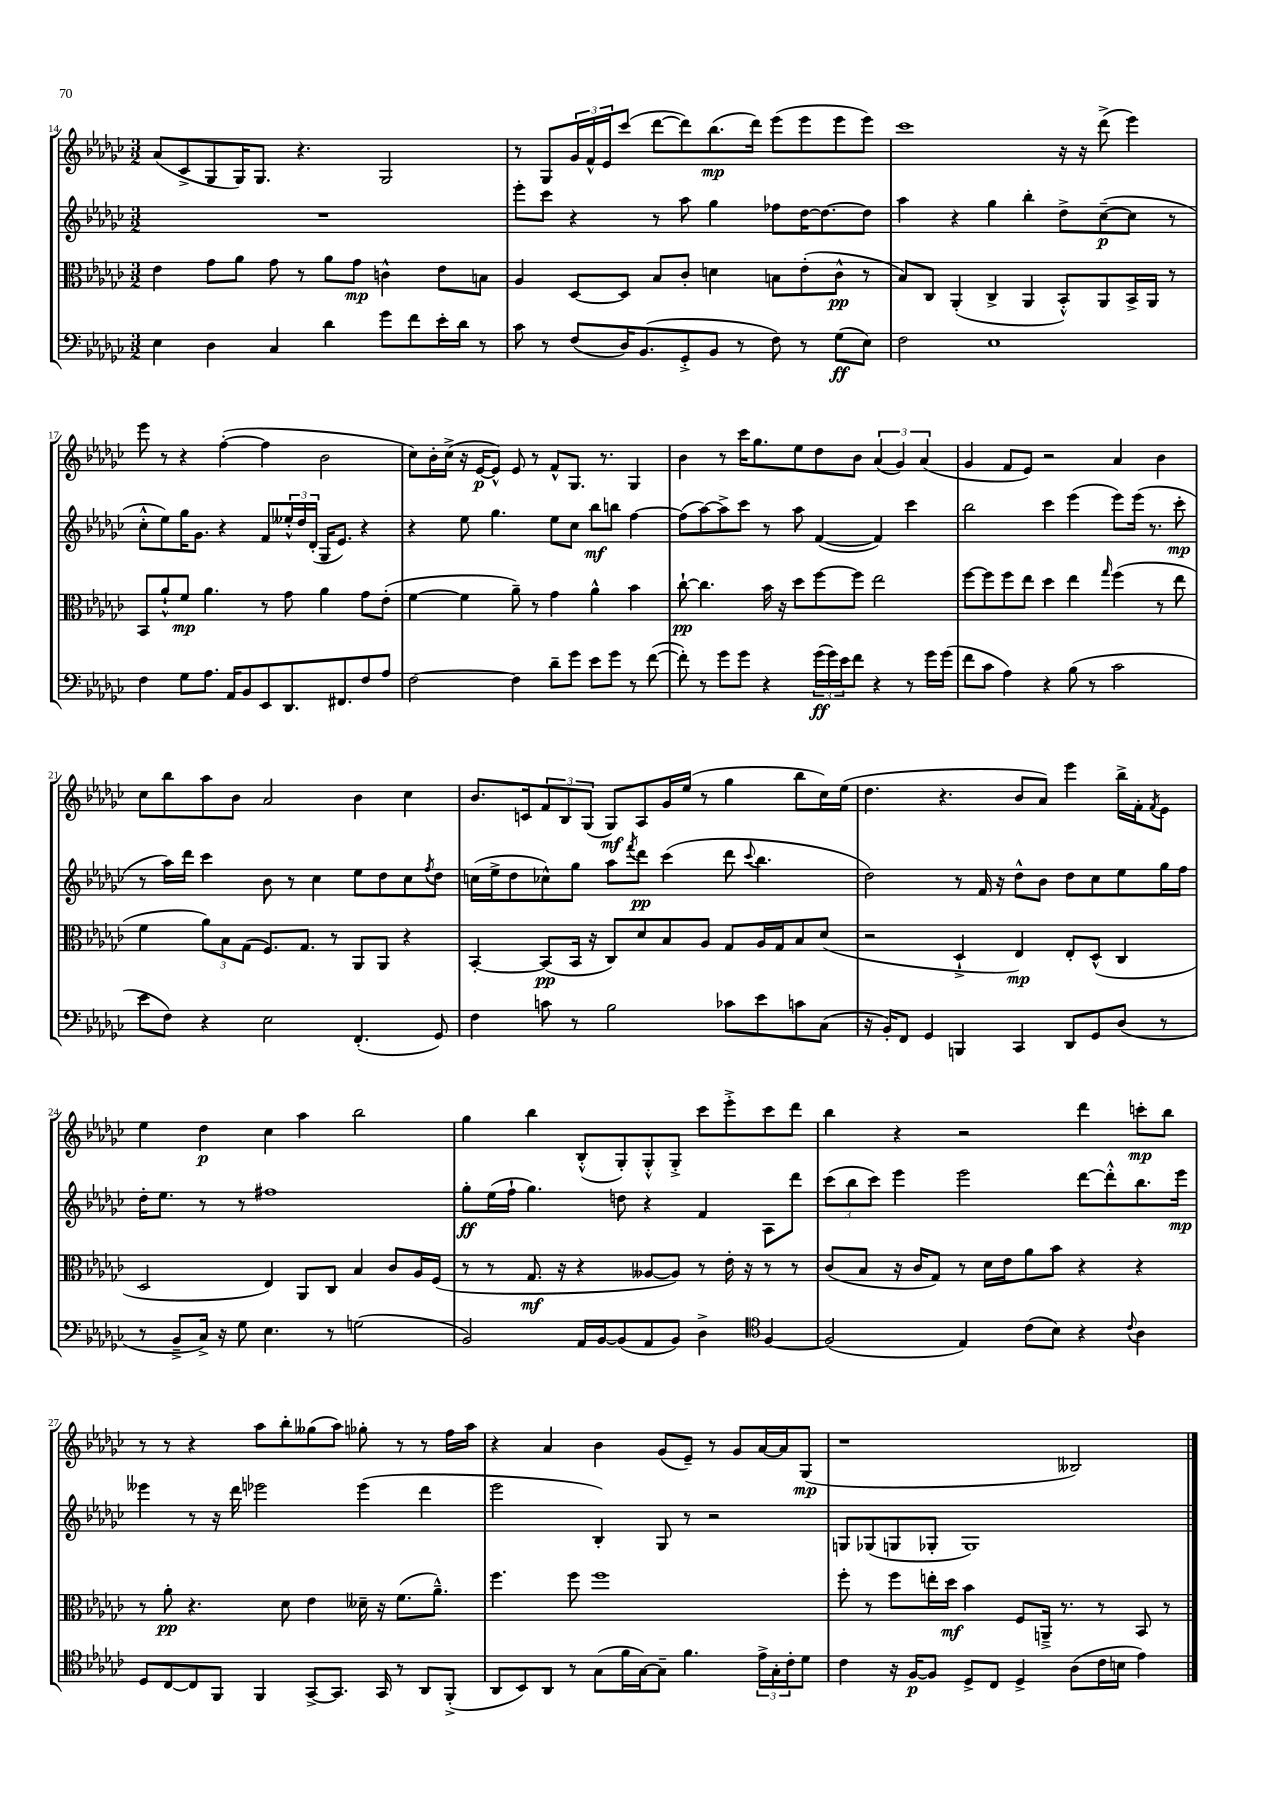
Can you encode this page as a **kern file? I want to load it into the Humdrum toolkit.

**kern	**kern	**kern	**kern
*staff4	*staff3	*staff2	*staff1
*clefF4	*clefC3	*clefG2	*clefG2
*k[b-e-a-d-g-c-]	*k[b-e-a-d-g-c-]	*k[b-e-a-d-g-c-]	*k[b-e-a-d-g-c-]
*M3/2	*M3/2	*M3/2	*M3/2
4E-	4e-	1.r	(8a-
.	.	.	8c-^
4D-	8g-	.	8G-
.	8a-	.	16G-)
.	.	.	8.G-
4C-	8g-	.	.
.	8r	.	4.r
4d-	8a-	.	.
.	8g-	.	.
8g-	4c^^	.	2G-
8f	.	.	.
16e-'	8e-	.	.
16d-	.	.	.
8r	8B	.	.
=	=	=	=
8c-	4A-	8eee-'	8r
8r	.	8ccc-	8G-
(8F	[8D-	4r	24g-
.	.	.	24f^^
.	.	.	24e-
16D-)	8D-]	.	(8ccc-
(8.BB-	.	.	.
.	8B-	8r	[8ddd-
8GG-'^	8c-'	8aa-	8ddd-])
8BB-	4d	4gg-	(8.bb-
8r	.	.	.
.	.	.	16ddd-)
8F)	8B	8ff-	(8eee-
8r	(8e-'	[16dd-	8eee-
.	.	8.dd-_	.
(8G-	8c-^^	.	8eee-
8E-)	8r	8dd-]	8eee-)
=	=	=	=
2F	8B-)	4aa-	1ccc-
.	8C-	.	.
.	(4AA-'	4r	.
1E-	4C-^	4gg-	.
.	4AA-	4bb-'	.
.	8BB-'^^)	8dd-^	16r
.	.	.	16r
.	8AA-	([8cc-~	(8ddd-^
.	16BB-^	8cc-]	4eee-)
.	16AA-	.	.
.	8r	8r	.
=	=	=	=
4F	8BB-	8cc-'^^	8eee-
.	8a-`^^	8ee-)	8r
8G-	8f	16gg-	4r
.	.	8.g-	.
8.A-	4.a-	.	.
.	.	4r	([4ff'
16AA-	.	.	.
8BB-	.	.	.
8EE-	8r	8f	4ff]
8.DD-	8g-	24ee--'^^	.
.	.	24dd-	.
.	.	(24d-'	.
.	4a-	16G-	2b-
8.FF#	.	8.e-)	.
8F	8g-	4r	.
8A-	(8e-'	.	.
=	=	=	=
[2F	[4f	4r	8cc-)
.	.	.	16b-'
.	.	.	(16cc-^
.	4f]	8ee-	16r
.	.	.	[16e-
.	.	4.gg-	8e-^^])
4F]	8a-~)	.	8e-
.	8r	.	8r
8d-~	4g-	8ee-	8f^^
8g-	.	8cc-	8.G-
8e-	4a-^^	8bb-	.
.	.	.	8.r
8g-	.	8bb	.
8r	4b-	[4ff	4G-
([8f	.	.	.
=	=	=	=
8f'])	[8cc-`	(8ff]	4b-
8r	4.cc-]	[8aa-)	.
8g-	.	8aa-^]	8r
8g-	.	8ccc-	16ccc-
.	.	.	8.gg-
4r	16b-	8r	.
.	16r	.	.
.	8dd-	8aa-	8ee-
(24g-	[8ff	([4f	8dd-
24g-)	.	.	.
24e-	.	.	.
8f	8ff]	.	8b-
4r	2ee-	4f])	(6a-
.	.	.	6g-)
8r	.	4ccc-	.
.	.	.	(6a-
16g-	.	.	.
(16g-	.	.	.
=	=	=	=
8f	[8ff	2bb-	4g-
8c-	8ff]	.	.
4A-)	8ff	.	8f
.	8ee-	.	8e-)
4r	4dd-	4ccc-	2r
(8B-	4ee-	(4eee-	.
8r	.	.	.
.	16qqgg-	.	.
2c-	(4ff	8eee-)	4a-
.	.	(16eee-	.
.	.	8.r	.
.	8r	.	4b-
.	8ee-	8ccc-'	.
=	=	=	=
8e-	4f	8r	8cc-
8F)	.	16aa-)	8bb-
.	.	16ddd-	.
4r	12a-)	4ccc-	8aa-
.	12B-	.	.
.	.	.	8b-
.	(12G-	.	.
2E-	8.F)	8b-	2a-
.	.	8r	.
.	8.G-	.	.
.	.	4cc-	.
.	8r	.	.
(4.FF'	8AA-	8ee-	4b-
.	8AA-	8dd-	.
.	4r	8cc-	4cc-
.	.	8qff	.
8GG-)	.	8dd-	.
=	=	=	=
4F	[4BB-'	(16cc	8.b-
.	.	16ee-^	.
.	.	8dd-	.
.	.	.	16c
8c	(8BB-]	8cc-^^)	12f
.	.	.	12B-
8r	16BB-	8gg-	.
.	.	.	(12G-
.	16r	.	.
2B-	8C-)	8aa-	8G-)
.	.	8qfff	.
.	8d-	8ddd-	8A-
.	8B-	(4ccc-	16g-
.	.	.	(16ee-
.	8A-	.	8r
8c-	8G-	8ddd-	4gg-
.	.	8qqccc-	.
8e-	16A-	4.bb-	.
.	16G-	.	.
8c	8B-	.	8bb-
(8C-	(8d-	.	16cc-)
.	.	.	(16ee-
=	=	=	=
16r	2r	2dd-)	4.dd-
16BB-')	.	.	.
8FF	.	.	.
4GG-	.	.	.
.	.	.	4.r
4BBB	4D-`^	8r	.
.	.	16f	.
.	.	16r	.
4CC-	4E-)	8dd-^^	8b-
.	.	8b-	8a-)
8DD-	8E-'	8dd-	4eee-
8GG-	(8D-^^	8cc-	.
(8D-	4C-	8ee-	16bb-^
.	.	.	16f'
.	.	.	8qf
8r	.	16gg-	8e-
.	.	16ff	.
=	=	=	=
8r	2D-	16dd-'	4ee-
.	.	8.ee-	.
8BB-~^	.	.	.
16C-^)	.	8r	4dd-
16r	.	.	.
8G-	.	8r	.
4.E-	4E-)	1ff#	4cc-
.	8AA-	.	4aa-
8r	8C-	.	.
(2G	4B-	.	2bb-
.	8c-	.	.
.	16A-	.	.
.	(16F	.	.
=	=	=	=
2BB-)	8r	8gg-'	4gg-
.	8r	(16ee-	.
.	.	16ff`	.
.	8.G-	4.gg-)	4bb-
.	16r	.	.
16AA-	4r	.	(8B-'^^
[16BB-	.	.	.
(8BB-]	.	8dd	8G-')
8AA-	[8A--	4r	8G-'^^
8BB-)	8A--])	.	8G-'^
4D-^	8r	4f	8ccc-
.	16e-'	.	8eee-'^
.	16r	.	.
*clefC4	*	*	*
[4F	8r	8A-	8ccc-
.	8r	8ddd-	8ddd-
=	=	=	=
(2F]	(8c-	(12ccc-	4bb-
.	.	12bb-	.
.	8B-	.	.
.	.	12ccc-)	.
.	16r	4eee-	4r
.	16c-	.	.
.	8G-)	.	.
4E-)	8r	2eee-	2r
.	16d-	.	.
.	16e-	.	.
(8c-	8a-	.	.
8B-)	8b-	.	.
4r	4r	[8ddd-	4ddd-
.	.	8ddd-'^^]	.
8qqc-	.	.	.
4A-	4r	8.bb-	8ccc'
.	.	.	8bb-
.	.	16eee-	.
=	=	=	=
8D-	8r	4eee--	8r
[8C-	8a-'	.	8r
8C-]	4.r	8r	4r
8FF	.	16r	.
.	.	16ddd-	.
4FF	.	2eee-	8aa-
.	8d-	.	8bb-'
[8GG-^	4e-	.	(8gg--
8.GG-]	.	.	8aa-)
.	16d--~	(4eee-	8gg-'
16GG-	16r	.	.
8r	(8.f	.	8r
8AA-	.	4ddd-	8r
.	8.a-~^^)	.	.
(8FF'^	.	.	16ff
.	.	.	16aa-
=	=	=	=
8AA-	4.ff	2eee-	4r
8BB-)	.	.	.
8AA-	.	.	4a-
8r	8ff	.	.
(8G-	1ff	4B-')	4b-
16f	.	.	.
[16G-)	.	.	.
8G-~]	.	8G-	(8g-
4.f	.	8r	8e-~)
.	.	2r	8r
.	.	.	8g-
24e-^	.	.	[16a-
24G-'	.	.	.
.	.	.	16a-]
24c-'	.	.	.
8d-	.	.	(8G-
=	=	=	=
4c-	8ff'	8G	1r
.	8r	(8G-	.
16r	8ff	8G	.
[16F	.	.	.
8F]	16ee'	8G-'	.
.	16dd-	.	.
8D-^	4b-	1G-)	.
8C-	.	.	.
4D-^	8F	.	.
.	16AA~^	.	.
.	8.r	.	.
(8A-	.	.	2B--)
16c-	8r	.	.
16B	.	.	.
4e-)	8BB-	.	.
.	8r	.	.
==	==	==	==
*-	*-	*-	*-
